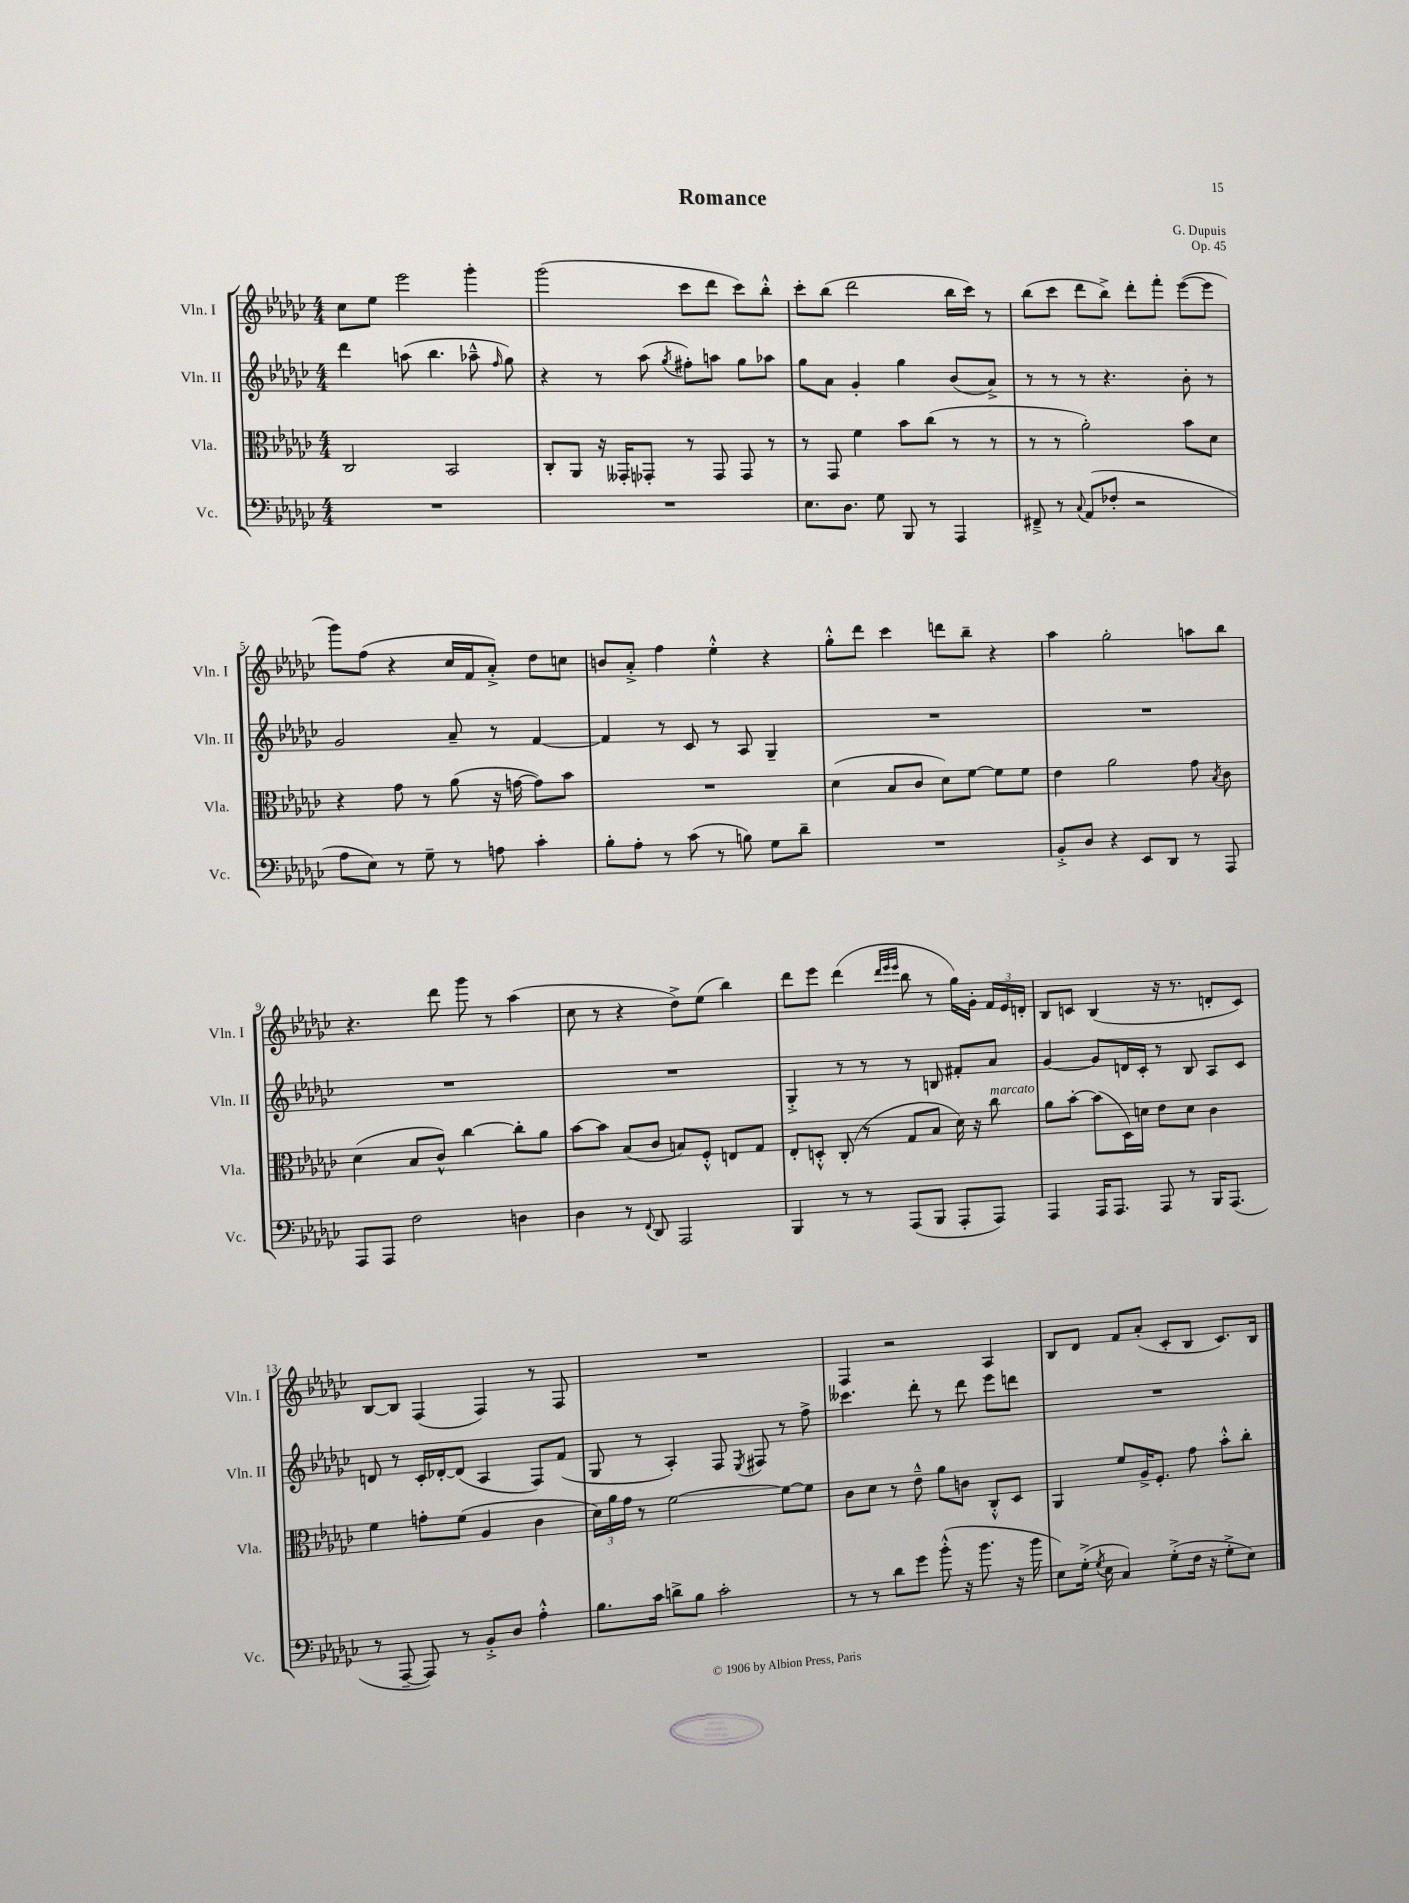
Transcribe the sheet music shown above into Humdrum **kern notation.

**kern	**kern	**kern	**kern
*part4	*part3	*part2	*part1
*staff4	*staff3	*staff2	*staff1
*I"Vc.	*I"Vla.	*I"Vln. II	*I"Vln. I
*I'Vc.	*I'Vla.	*I'Vln. II	*I'Vln. I
*clefF4	*clefC3	*clefG2	*clefG2
*k[b-e-a-d-g-c-]	*k[b-e-a-d-g-c-]	*k[b-e-a-d-g-c-]	*k[b-e-a-d-g-c-]
*M4/4	*M4/4	*M4/4	*M4/4
=1	=1	=1	=1
1r	2C-/	4ddd-\	8cc-\L
.	.	.	8ee-\J
.	.	(8aan\	2eee-\
.	.	4.bb-\	.
.	2BB-/	.	.
.	.	8aa-X~^^\	4ggg-'\
.	.	16qqff/	.
.	.	8gg-\)	.
=2	=2	=2	=2
1r	8C-'/L	4r	(2ggg-\
.	8AA-/J	.	.
.	16r	8r	.
.	16GG--X'/KL	.	.
.	8GG-X'/J	(8aa-\	.
.	.	8qgg-/	.
.	8r	8ff#X'\L)	8ccc-\L
.	8GG-/	8aan\J	8ddd-\J
.	8GG-/	8gg-\L	8ccc-\L)
.	8r	8aa-X\J	8bb-'^^\J
=3	=3	=3	=3
8.E-\L	8r	8gg-\L	8ccc-'\L
.	8GG-/	8a-\J	(8bb-\J
8.D-\J	.	.	.
.	4f\	4g-'/	2ddd-\
8G-\	.	.	.
8BBB-/	8b-\L	4gg-\	.
8r	(8cc-\J	.	.
4AAA-/	8r	(8b-/L	16bb-\LL
.	.	.	16ccc-\JJ)
.	8r	8a-^/J)	8r
=4	=4	=4	=4
8FF#X~^/	8r	8r	(8bb-\L
8r	8r	8r	8ccc-\J
8qqC-/	.	.	.
(8AA-/L	2a-'\)	8r	8ddd-\L
8F-X'/J	.	4.r	8bb-^\J)
2r	.	.	8ddd-'\L
.	.	.	8fff'\J
.	8b-\L	8b-'\	([8eee-\L
.	8d-\J	8r	8eee-\J]
!!LO:LB:g=z
=5	=5	=5	=5
8A-\L	4r	2g-/	8ggg-\L)
8E-\J)	.	.	(8ff\J
8r	8g-\	.	4r
8G-~\	8r	.	.
8r	(8a-\	8a-~/	16cc-/LL
.	.	.	16f/J
8An\	16r	8r	8a-'^/J)
.	[16gn\	.	.
4c-'\	8g\L])	[4f/	8dd-\L
.	8b-\J	.	8ccn\J
=6	=6	=6	=6
8B-'\L	1r	4f/]	8bn/L
8A-'\J	.	.	8a-'^/J
8r	.	8r	4ff\
(8c-\	.	8c-/	.
8r	.	8r	4ee-'^^\
8Bn\)	.	8A-/	.
8G-\L	.	4G-~/	4r
8d-~\J	.	.	.
=7	=7	=7	=7
1r	(4d-\	1r	8gg-'^^\L
.	.	.	8ddd-\J
.	8B-/L	.	4ccc-\
.	8c-/J	.	.
.	8d-\L)	.	8dddn\L
.	[8f\J	.	8bb-~\J
.	8f\L]	.	4r
.	8f\J	.	.
=8	=8	=8	=8
8BB-'^/L	4e-\	1r	4aa-\
8D-/J	.	.	.
4r	2a-\	.	2gg-'\
8EE-/L	.	.	.
8DD-/J	.	.	.
8r	8g-\	.	8aan\L
.	8qB-/	.	.
8AAA-/	8c-\	.	8bb-\J
!!LO:LB:g=z
=9	=9	=9	=9
8AAA-/L	(4d-\	1r	4.r
8AAA-/J	.	.	.
2F\	8B-/L	.	.
.	8c-^^/J)	.	8ddd-\
.	[4cc-\	.	8ggg-\
.	.	.	8r
4Dn\	8cc-'\L]	.	(4aa-\
.	8a-\J	.	.
=10	=10	=10	=10
4D-\	[8b-\L	1r	8cc-\
.	8b-\J]	.	8r
8r	(8B-/L	.	4r
8qqFF/	.	.	.
8DD-/	8c-/J	.	.
2AAA-/	8Bn/L)	.	8dd-^\L)
.	8F'^^/J	.	(8ee-\J
.	8En/L	.	4bb-\)
.	8G-/J	.	.
=11	=11	=11	=11
4BBB-/	8E-'/L	4G-'^/	8ddd-\L
.	8Dn'^^/J	.	8eee-\J
8r	(8C-'/	8r	(4ddd-\
8r	8r	8r	.
.	.	.	32qqddd-/LLL
.	.	.	32qqeee-/
.	.	.	32qqeee-/JJJ
(8AAA-/L	8G-/L	8r	8bb-\
8BBB-/J	8B-/J	8Bn/	8r
8AAA-'/L	16d-\)	8f#X'/L	16gg-\LL)
.	16r	.	16g-'\JJ
!	!LO:TX:a:i:t=marcato	!	!
8AAA-/J)	8cc-\	8a-/J	24f/LL
.	.	.	24e-/
.	.	.	24dn'/JJ
=12	=12	=12	=12
4AAA-/	8a-\L	[4g-/	8B-/L
.	[8b-'\J	.	8cn/J
16AAA-/KL	(8b-\L]	8g-/L]	(4B-/
8.AAA-/J	.	.	.
.	16D-\L)	16dn/L	.
.	16dn\JJ	16c-'/JJ	.
8AAA-/	8e-\L	8r	16r
.	.	.	8.r
8r	8d\J	8B-/	.
16BBB-/KL	4c-\	8A-/L	8dn'/L
(8.AAA-/J	.	.	.
.	.	8c-/J	8c/J)
!!LO:LB:g=z
=13	=13	=13	=13
8r	4f\	8dn/	[8B-/L
[8AAA-~/	.	8r	8B-/J]
8AAA-/])	8gn'\L	16c-'/LL	(4F/
.	.	[16d-X'/J	.
8r	(8f\J	(8d-/J]	.
8BB-'^/L	4A-/	4A-/	4F/)
8D-/J	.	.	.
4A-'^^\	4c-\	8F/L)	8r
.	.	(8f/J	8F/
=14	=14	=14	=14
8.B-\L	24d-\LL)	8G-/	1r
.	24a-\	.	.
.	24g-\JJ	.	.
.	8r	8r	.
16c-\Jk	.	.	.
8dn^\L	[2f\	4A-'/)	.
8B-\J	.	.	.
2c-'\	.	8F/	.
.	.	8qE-/	.
.	.	8F#X/	.
.	8f\L_	8r	.
.	8f\J]	8ff^\	.
=15	=15	=15	=15
8r	8c-\L	4.ccc--X\	4F/
8r	8d-\J	.	.
8d-\L	8r	.	2r
8g-\J	8e-~^^\	8ddd-'\	.
(8b-'^^\	8a-\L	8r	.
16r	8cn\J	8ddd-\	.
8.b-\	.	.	.
.	8C-'^^/L	8eee-\L	4A-/
16r	8D-/J	8dddn\J	.
16b-\	.	.	.
=16	=16	=16	=16
8E-\L)	4AA-/	1r	8B-/L
(16G-'^\Jk	.	.	8d-/J
8qG-/	.	.	.
16E-\	.	.	.
4C-/)	8f/L	.	8f/L
.	16A-^/K	.	(8a-'/J
.	8.F'/J	.	.
(8G-'^\L	.	.	8c-'/L
16F\Jk	8g-\	.	8B-/J
16r	.	.	.
8G-'^\L	8b-'^^\L	.	8.c-/L)
8E-\J)	8cc-'\J	.	.
.	.	.	16B-/Jk
==	==	==	==
*-	*-	*-	*-
